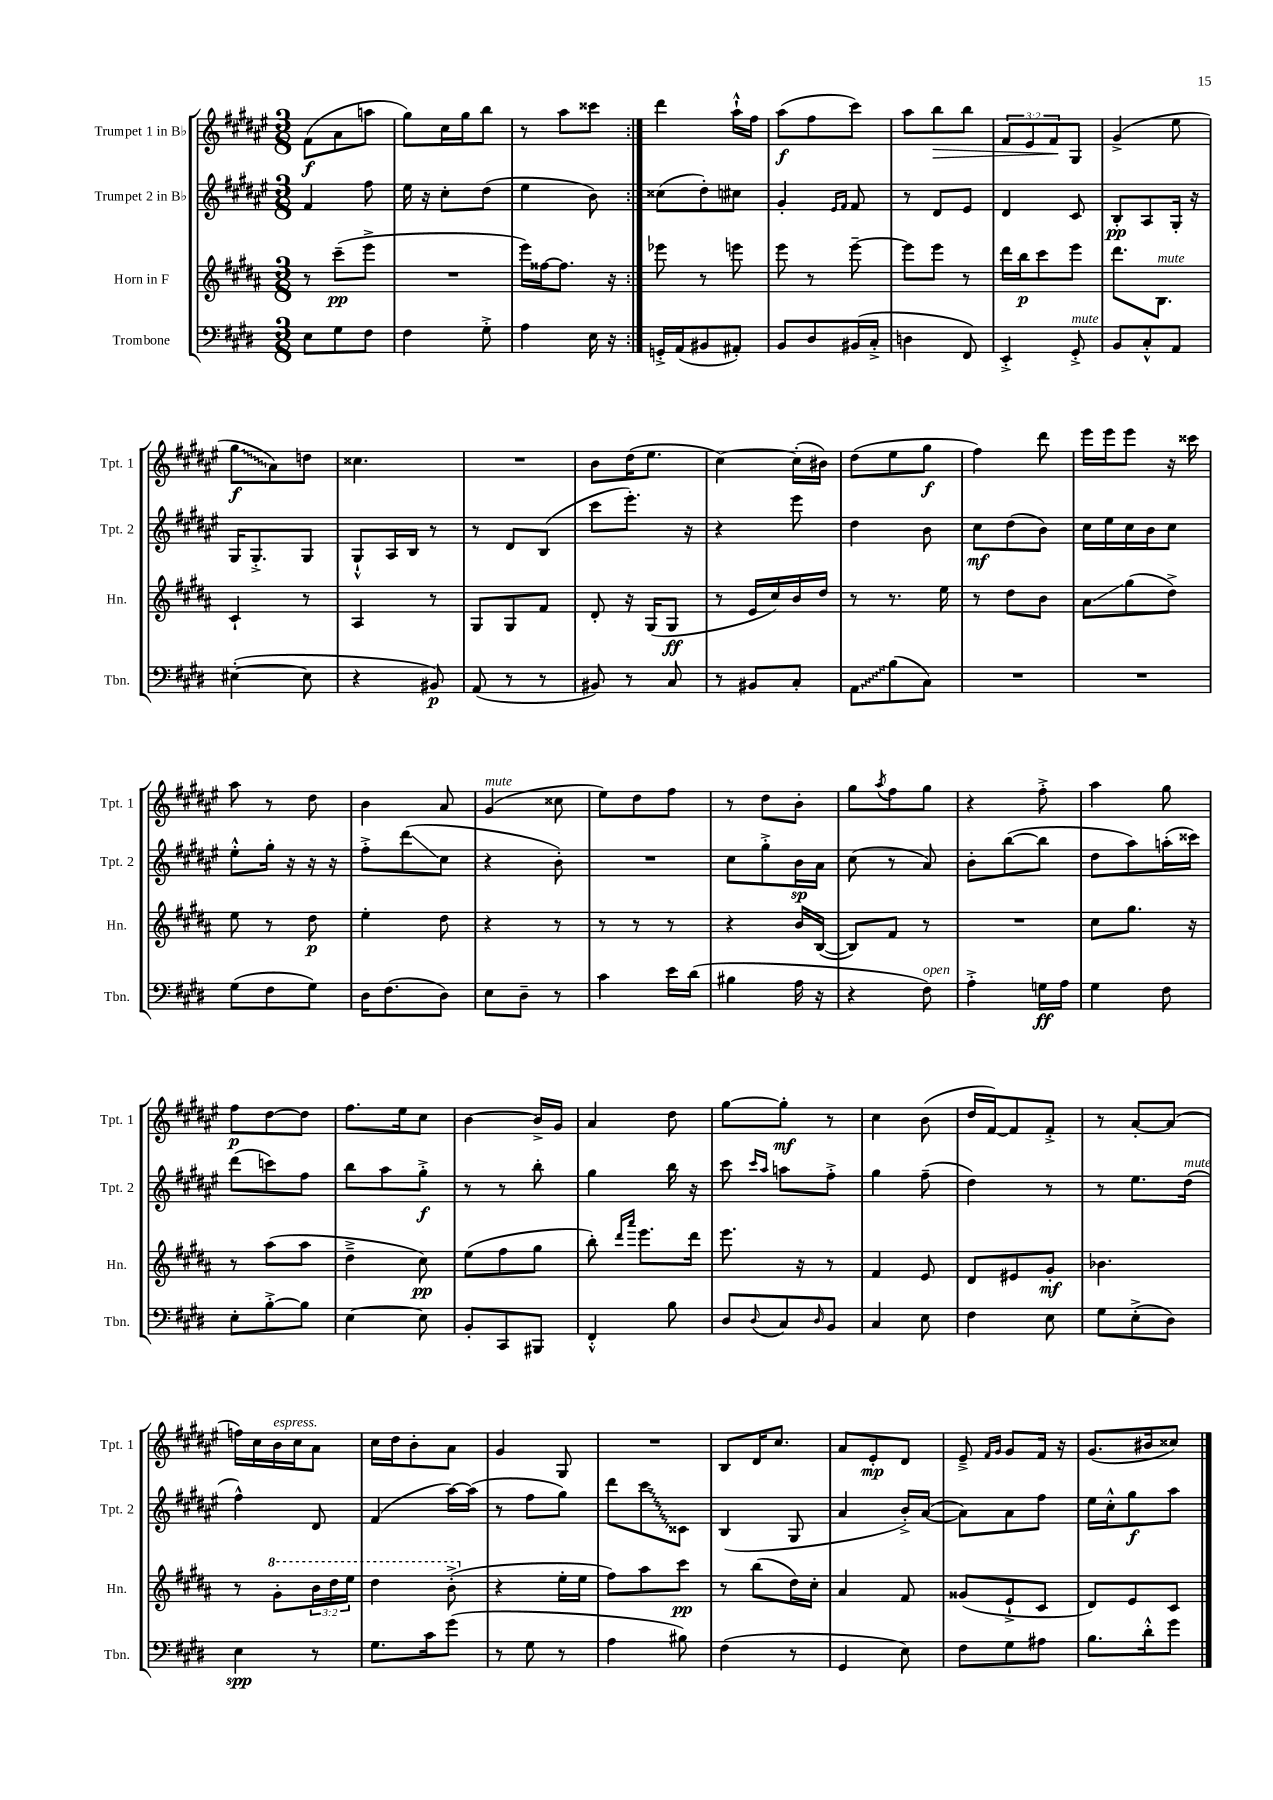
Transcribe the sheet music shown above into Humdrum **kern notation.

**kern	**kern	**kern	**kern
*staff4	*staff3	*staff2	*staff1
*clefF4	*clefG2	*clefG2	*clefG2
*k[f#c#g#d#]	*k[f#c#g#d#a#]	*k[f#c#g#d#a#e#]	*k[f#c#g#d#a#e#]
*M3/8	*M3/8	*M3/8	*M3/8
8E	8r	4f#	(8f#
8G#	(8ccc#~	.	8a#
8F#	8eee^	8ff#	8aa
=	=	=	=
4F#	4.r	16ee#	8gg#)
.	.	16r	.
.	.	8cc#'	16cc#
.	.	.	16gg#
8G#'^	.	(8dd#	8bb
=	=	=	=
4A	16eee)	4ee#	8r
.	[16ff##	.	.
.	8.ff##]	.	8aa#
16E	.	8b)	8ccc##
16r	16r	.	.
=:|!	=:|!	=:|!	=:|!
16GG'^	8eee-	(8cc##	4ddd#
(16AA	.	.	.
8BB#	8r	8dd#')	.
8AA#')	8eee	8cc#	16aa#`^^
.	.	.	16ff#
=	=	=	=
8BB	8eee	4g#'	(8aa#
8D#	8r	.	8ff#
.	.	16qqe#	.
.	.	16qqf#	.
(16BB#	[8eee~	8f#	8ccc#)
16C#'^	.	.	.
=	=	=	=
4D	8eee]	8r	8aa#
.	8eee	8d#	8bb
8FF#)	8r	8e#	8bb
=	=	=	=
4EE'^	16ddd#	4d#	12f#
.	16bb	.	.
.	.	.	12e#
.	8ccc#	.	.
.	.	.	12f#
8GG#'^	8eee	8c#	8G#
=	=	=	=
8BB	8.ddd#	8B'	(4g#^
8C#'^^	.	8A#	.
.	8.B	.	.
8AA	.	16G#'	8ee#
.	.	16r	.
=	=	=	=
([4E#'	4c#`	16G#	8gg#
.	.	8.G#'^	.
.	.	.	8a#)
8E#]	8r	8G#	8dd
=	=	=	=
4r	4A#	8G#`^^	4.cc##
.	.	16A#	.
.	.	16B	.
8BB#)	8r	8r	.
=	=	=	=
(8AA	8G#	8r	4.r
8r	8G#	8d#	.
8r	8f#	(8B	.
=	=	=	=
8BB#)	8d#'	8ccc#	8b
8r	16r	8.eee#')	(16dd#
.	(16G#	.	8.ee#
8C#	8G#	.	.
.	.	16r	.
=	=	=	=
8r	8r	4r	[4cc#)
8BB#	16e	.	.
.	16cc#)	.	.
8C#'	16b	8eee#	(16cc#']
.	16dd#	.	16b#)
=	=	=	=
8AA	8r	4dd#	(8dd#
(8B	8.r	.	8ee#
8C#)	.	8b	8gg#
.	16ee	.	.
=	=	=	=
4.r	8r	8cc#	4ff#)
.	8dd#	(8dd#	.
.	8b	8b)	8ddd#
=	=	=	=
4.r	8a#	16cc#	16eee#
.	.	16ee#	16eee#
.	(8gg#	16cc#	8eee#
.	.	16b	.
.	8dd#^)	8cc#	16r
.	.	.	16ccc##
=	=	=	=
(8G#	8ee	8ee#'^^	8aa#
8F#	8r	16gg#'	8r
.	.	16r	.
8G#)	8dd#	16r	8dd#
.	.	16r	.
=	=	=	=
16D#	4ee'	8ff#'^	4b
(8.F#	.	.	.
.	.	(8ddd#	.
8D#)	8dd#	8cc#	8a#
=	=	=	=
8E	4r	4r	(4g#
8D#~	.	.	.
8r	8r	8b')	8cc##
=	=	=	=
4c#	8r	4.r	8ee#)
.	8r	.	8dd#
16e	8r	.	8ff#
(16d#	.	.	.
=	=	=	=
4B#	4r	8cc#	8r
.	.	8gg#'^	8dd#
16A	16b	16b	8b'
16r	([16B	16a#	.
=	=	=	=
4r	8B])	(8cc#	8gg#
.	.	.	8qaa#
.	8f#	8r	8ff#
8F#)	8r	8a#)	8gg#
=	=	=	=
4A'^	4.r	8b'	4r
.	.	([8bb	.
16G	.	8bb]	8ff#'^
16A	.	.	.
=	=	=	=
4G#	8cc#	8dd#	4aa#
.	8.gg#	8aa#)	.
8F#	.	(16aa'	8gg#
.	16r	16ccc##)	.
=	=	=	=
8E'	8r	(8ddd#	8ff#
[8B'^	(8aa#	8ccc)	[8dd#
8B]	8aa#	8ff#	8dd#]
=	=	=	=
[4E	4dd#~^	8bb	8.ff#
.	.	8aa#	.
.	.	.	16ee#
8E]	8cc#)	8gg#'^	8cc#
=	=	=	=
8BB'	(8ee	8r	[4b
8CC#	8ff#	8r	.
8BBB#	8gg#	8bb'	16b^]
.	.	.	16g#
=	=	=	=
4FF#'^^	8bb')	4gg#	4a#
.	16qqddd#	.	.
.	16qqaaa#	.	.
.	8.eee	.	.
8B	.	16bb	8dd#
.	16ddd#	16r	.
=	=	=	=
8D#	8.eee	8ccc#	[8gg#
.	.	16qqccc#	.
8qqD#	.	16qqaa#	.
8C#	.	8aa	8gg#']
.	16r	.	.
16qqD#	.	.	.
8BB	8r	8ff#'^	8r
=	=	=	=
4C#	4f#	4gg#	4cc#
8E	8e	(8ff#~	(8b
=	=	=	=
4F#	8d#	4dd#)	16dd#
.	.	.	[16f#)
.	8e#	.	8f#]
8E	8g#'	8r	8f#'^
=	=	=	=
8G#	4.b-	8r	8r
(8E'^	.	8.ee#	[8a#'
8D#)	.	.	(8a#]
.	.	(16dd#	.
=	=	=	=
4E	8r	4ff#^^)	16ff)
.	.	.	16cc#
.	8gg#'	.	16b
.	.	.	16cc#
8r	24bb	8d#	8a#
.	24ddd#	.	.
.	24eee	.	.
=	=	=	=
8.G#	4ddd#	(4f#	16cc#
.	.	.	16dd#
.	.	.	8b'
16c#	.	.	.
(8g#	(8bb'^	[16aa#)	8a#
.	.	(16aa#]	.
=	=	=	=
8r	4r	8r	4g#
8G#	.	8ff#	.
8r	16ee'	8gg#)	8G#
.	16ee	.	.
=	=	=	=
4A	8ff#)	8ddd#	4.r
.	8aa#	8ccc#	.
8B#)	8ccc#	8c##	.
=	=	=	=
(4F#	8r	(4B	8B
.	(8bb	.	16d#
.	.	.	8.cc#
8r	16dd#)	8G#	.
.	16cc#'	.	.
=	=	=	=
4GG#	4a#	4a#	8a#
.	.	.	8e#'
8E)	8f#	16b'^)	8d#
.	.	([16a#	.
=	=	=	=
8F#	(8g##	8a#])	8e#~^
.	.	.	16qqf#
.	.	.	16qqg#
8G#	8e`^	8a#	8g#
8A#	8c#	8ff#	16f#
.	.	.	16r
=	=	=	=
8.B	8d#)	16ee#	(8.g#
.	.	16cc#'^^	.
.	8e	8gg#	.
16d#'^^	.	.	16b#
8g#	8c#	8aa#	8cc##)
==	==	==	==
*-	*-	*-	*-
